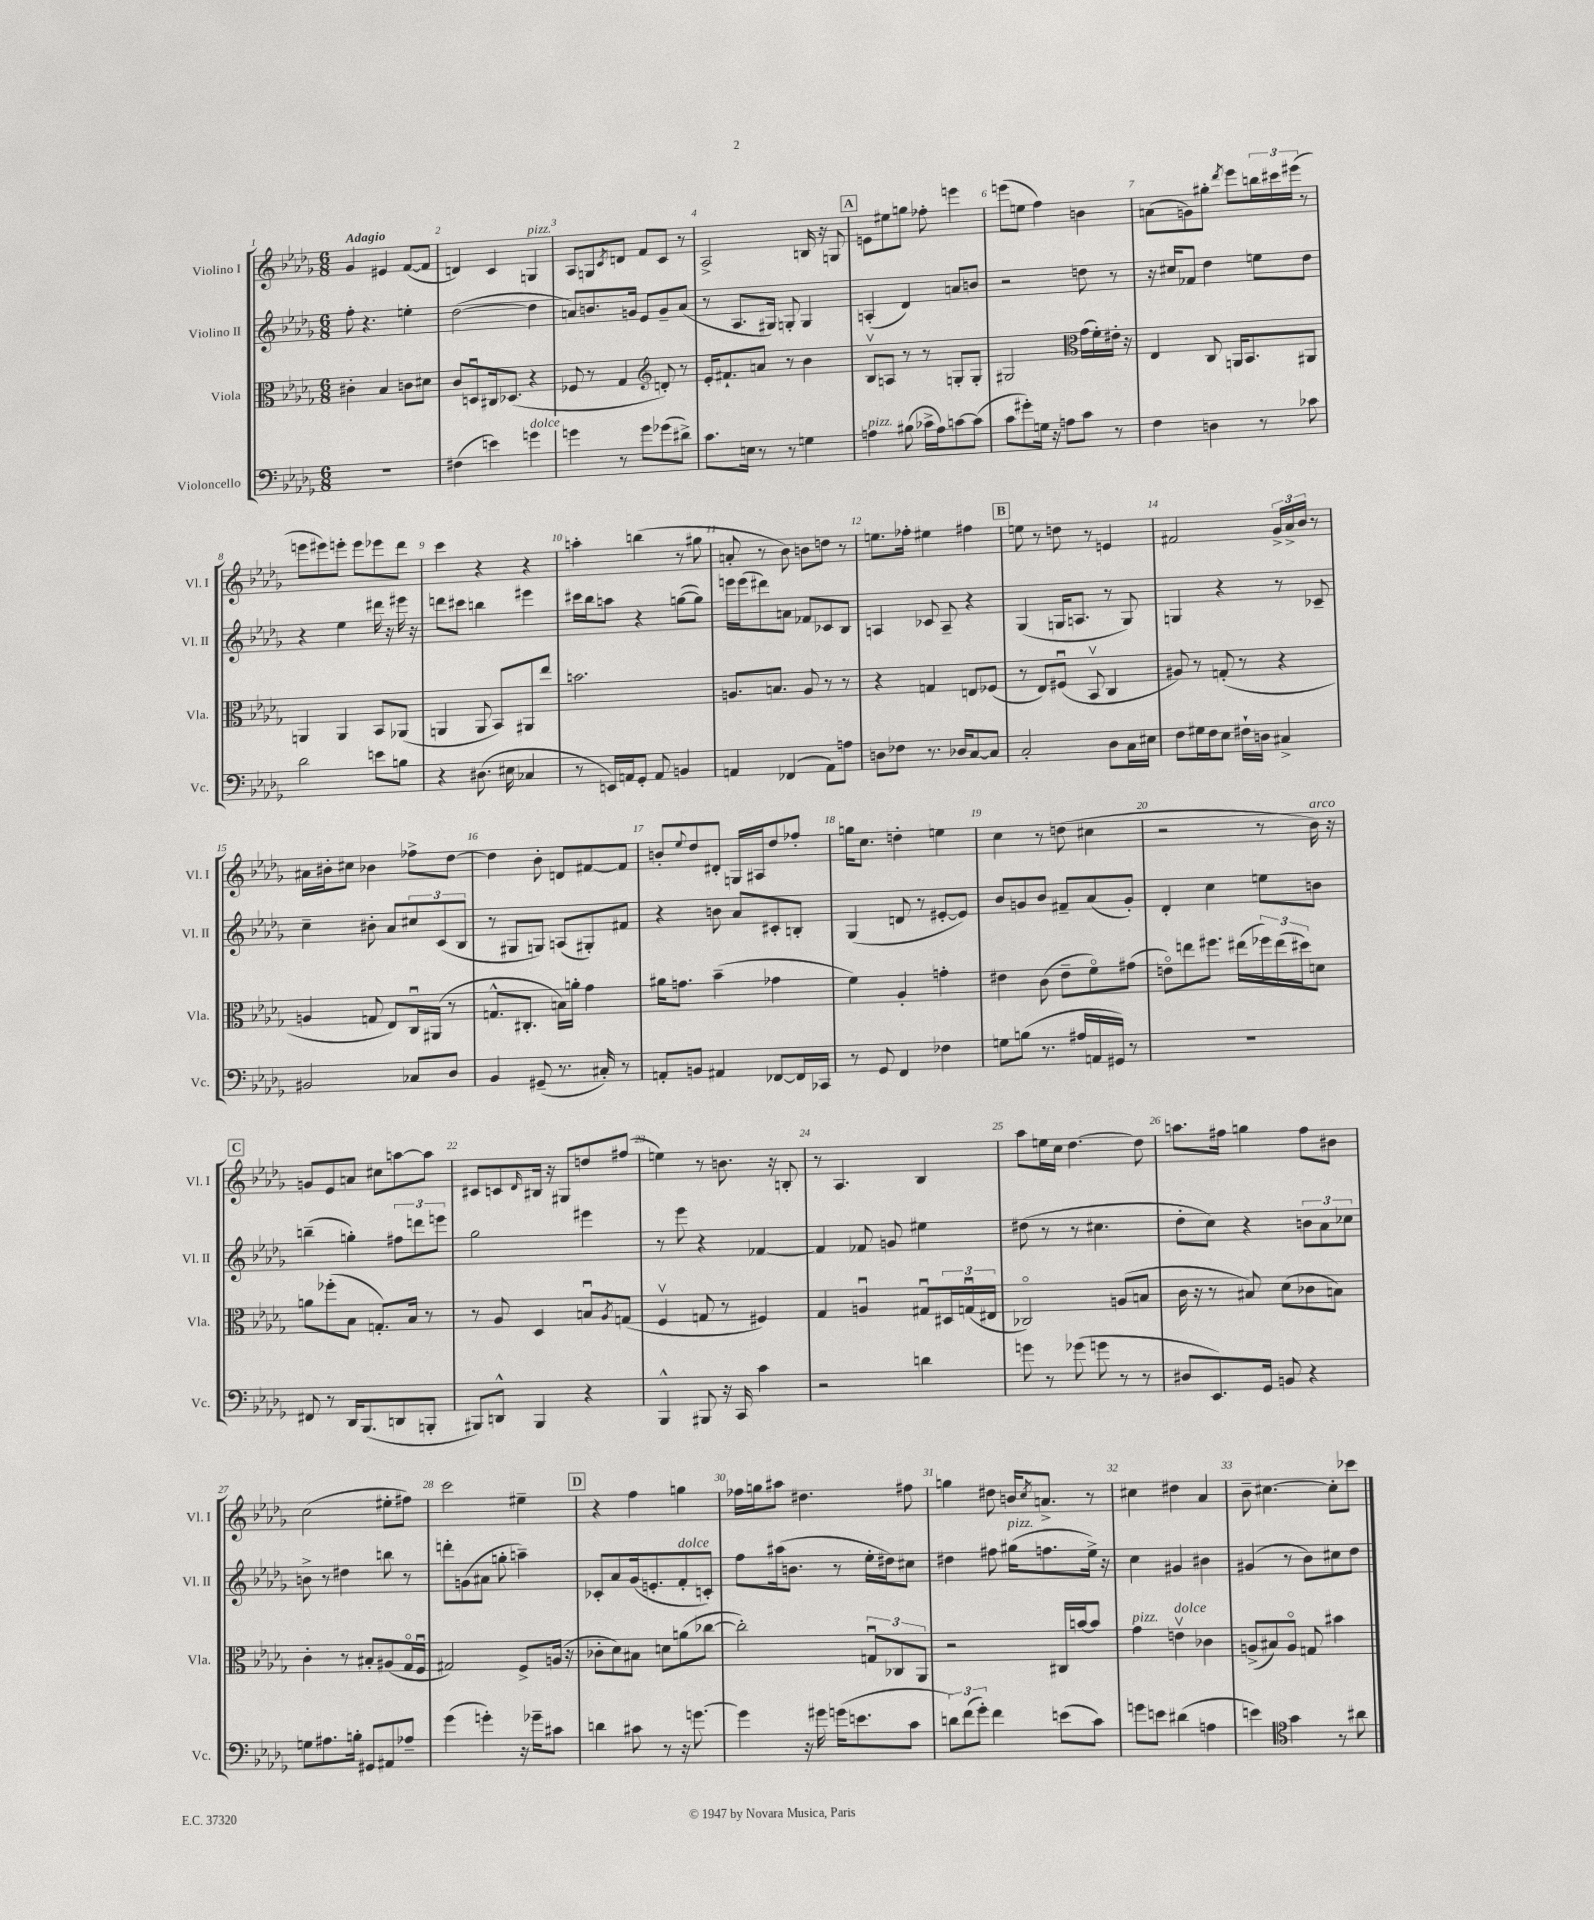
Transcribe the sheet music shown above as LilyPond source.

<<
\new StaffGroup <<
\new Staff = "s0" \with { instrumentName = "Violino I" shortInstrumentName = "Vl. I" } {
    \clef treble \key des \major \numericTimeSignature \time 6/8 \tempo "Adagio"
    ges'4 eis'4 f'8~( f'8 |
    d'4) c'4 g4^\markup { \italic "pizz." } |
    aes8 g8 \acciaccatura { c'8 } d'8 f'8 c'8 r8 |
    aes2-> b16 r16 g8 |
    \mark \markup { \box "A" } e'8 eis''8 g''8 fes''8-. e'''4 |
    e'''8( e''8 f''4) b'4 |
    a'8( g'8) gis''8-. \acciaccatura { des'''8 } ees'''8 \tuplet 3/2 { b''16 cis'''16 eis'''16( } r8 |
    e'''8 eis'''8) e'''8-. e'''8 ees'''8 des'''8 |
    c'''4 r4 r4 |
    a''4-. b''4( r8 gis''8 |
    a'8-. r8 bes'8) b'8 d''8 r8 |
    e''8. fes''16-. eis''4 fis''4 |
    \mark \markup { \box "B" } e''8 r8 d''8 r8 e'4 |
    fis'2 \tuplet 3/2 { ges'16-> aes'16-> bes'16 } r8 |
    ais'16 bis'16-. cis''8 bes'4 fes''8-> des''8~ |
    des''4 bes'8-. d'8 fis'8~ fis'8 |
    b'8-. \appoggiatura { ees''8 } des''8 dis'8-. g16 ais16 des''8 fes''8-. |
    g''16 c''8. d''4-. e''4 |
    c''4 r8 d''8( cis''4 |
    r2 r8 bes'16^\markup { \italic "arco" }) r16 |
    \mark \markup { \box "C" } g'8 ees'8 a'8 cis''8 a''8~ a''8 |
    cis'8 c'8 \grace { des'16 } bis16 r16 gis8 d''8 fis''8( |
    e''4) r8 b'8. r16 b8-. |
    r8 aes4. bes4 |
    aes''8 e''16 c''16 des''4.~ des''8 |
    a''8. fis''16 g''4 fis''8 bis'8 |
    c''2( eis''8-. fis''8) |
    c'''2 eis''4-- |
    \mark \markup { \box "D" } r4 f''4 g''4 |
    fes''16 g''16 ais''8 dis''4. fis''8 |
    g''4 dis''8 b'16 \acciaccatura { c''8 } a'8.-> r8 |
    cis''4 dis''4 aes'4 |
    bes'8-- cis''4.~ cis''8-. ces'''8 \bar "|." |
}
\new Staff = "s1" \with { instrumentName = "Violino II" shortInstrumentName = "Vl. II" } {
    \clef treble \key des \major \numericTimeSignature \time 6/8
    f''8-. r4. e''4-. |
    des''2~( des''4 |
    a'8) b'8. g'16 ees'8 g'8-- a'8( |
    r8 aes8. gis16) g8-. g4 |
    \mark \markup { \box "A" } a4-.( des'4) a'8 b'8 |
    r2 d''8 r8 |
    r16 cis''16 fes'8 des''4 e''8 des''8 |
    r4 ees''4 dis'''16 r16 eis'''16 r16 |
    d'''8 cis'''8 b''4 eis'''4 |
    cis'''16 bes''16 a''8 r4 g''8~( g''8) |
    e'''16 e'''16( dis'''8) a'8 fes'8 ces'8 bes8 |
    a4 ces'8 a8-- r4 |
    \mark \markup { \box "B" } ges4( g16 a8. r8 g8) |
    g4 r4 r8 ces'8-- |
    c''4-- bis'8-. aes'8 \tuplet 3/2 { cis''8 c'8( bes8 } |
    r8 gis8 g8) a8( gis8-.) fis'8 |
    r4 b'8 aes'8 cis'8-. b8-. |
    ges4( d'8 r8 eis'8~-. eis'8) |
    bes'8 g'8 bes'8 fis'8-- aes'8( g'8-.) |
    des'4-. c''4 e''8 b'8 |
    \mark \markup { \box "C" } b''4--( g''4-.) \tuplet 3/2 { fis''8 d'''8 e'''8 } |
    ges''2 eis'''4 |
    r8 ees'''8 r4 fes'4~ |
    fes'4 fes'8 g'8 eis''4 |
    dis''8( r8 r8 cis''4. |
    des''8-. c''8) r4 \tuplet 3/2 { b'8 aes'8 ces''8 } |
    b'8-> r8 dis''4 b''8 r8 |
    d'''8-. g'8( ais'8 g''8-. a''4--) |
    \mark \markup { \box "D" } ces'8-. aes'8 ges'16( e'8.-. f'8-.^\markup { \italic "dolce" } c'8-.) |
    f''8 ais''16( b'8. r8 ees''16-. dis''16) cis''8 |
    dis''4 fis''8 gis''16^\markup { \italic "pizz." }( f''8. ees''16->) r16 |
    c''4 gis'4 bis'4 |
    gis'4( r8 bes'8) cis''8 des''8 \bar "|." |
}
\new Staff = "s2" \with { instrumentName = "Viola" shortInstrumentName = "Vla." } {
    \clef alto \key des \major \numericTimeSignature \time 6/8
    cis'4-. bes4 c'8 dis'8 |
    c'8 d8\downbow cis16 des8.( r4 |
    fes8 r8 ges4 \clef treble d'8-.) r8 |
    ees'16-. fis'8.-! a'8 r8 bes'4 |
    \mark \markup { \box "A" } bes8\upbow a8 r8 r8 g8-. g8-. |
    gis2 \clef alto ges'16( f'16-.) eis'16-. r16 |
    ees4 c8 a,16 bes,8. ais,8 |
    a,4 a,4 bes,8 aes,8( |
    a,4 a,8 bes,8) ais,8 ees''8 |
    b'2. |
    a8. b8. a8 r8 r8 |
    r4 g4 e8 fes8( |
    \mark \markup { \box "B" } r8 ees8) fis8\downbow( bes,8\upbow c4 |
    ais8) r8 g8-.( r8 r4 |
    a4 g8 ees8) c16\downbow ais,16( r8 |
    g8.-^ cis8.-. b16) a'16-. ges'4 |
    ais'16 g'8. bes'4--( ges'4 |
    f'4) aes4-. g'4-. |
    eis'4 c'8( eis'8-- f'8\flageolet) gis'8( |
    e'8\flageolet) e''8 fis''8. eis''16( \tuplet 3/2 { fes''16) eis''16( dis''16) } d'8 |
    \mark \markup { \box "C" } a'8 fes''8-.( bes8 g8.-.) bes16 r8 |
    r8 aes8 des4 b8\downbow \acciaccatura { aes8 } g8( |
    f4\upbow g8 r8 fis4) |
    ges4 a4\downbow gis8\downbow \tuplet 3/2 { dis16 g16\downbow( eis16 } |
    ces2\flageolet) a8( b8 |
    c'16 r16 r8 bis8) des'8( ces'8 b8) |
    c'4-. r8 bis8-. ais8( ges16\flageolet f16\downbow |
    gis2) f8-> a16( r16 |
    \mark \markup { \box "D" } ces'8-. des'8) bis8 d'8 a'8( ces''8~ |
    ces''2-.) \tuplet 3/2 { g8\downbow ces8 aes,8 } |
    r2 cis16 b'16~ b'8 |
    ges'4^\markup { \italic "pizz." } e'4\upbow^\markup { \italic "dolce" } ces'4 |
    a8->( bis8) a8\flageolet g8 bis'4 \bar "|." |
}
\new Staff = "s3" \with { instrumentName = "Violoncello" shortInstrumentName = "Vc." } {
    \clef bass \key des \major \numericTimeSignature \time 6/8
    R2. |
    fis4( e'4) g'4^\markup { \italic "dolce" } |
    g'4 r8 g'8 ges'8( dis'8->) |
    c'8. e16 r8 r8 g4 |
    \mark \markup { \box "A" } a4^\markup { \italic "pizz." } bis8( ces'16-> a16) c'8~ c'8( |
    c'8 gis'8-.) g16 r16 a8 c'8 r8 |
    f4 d4 r8 ces'8 |
    des'2 e'8 b8 |
    r4 dis8.( eis16 ces4 |
    r8 e,16) a,16 ges,8-. a,8 b,4 |
    a,4 fes,4( a,8) a8 |
    d8 fes8 r8. des16 c8~ c8 |
    \mark \markup { \box "B" } c2-. des8 c16 eis16 |
    f8 gis16 f16 ees8 fis16-! d16 cis4-> |
    bis,2 ces8 des8 |
    bes,4 gis,8--( r8. cis16-.) r8 |
    a,8-. b,8 ais,4 fes,8~ fes,16 ces,16 |
    r8 ges,8 f,4 fes4 |
    g8 b8( r8. ais16 a,16 gis,16) r8 |
    R2. |
    \mark \markup { \box "C" } fis,8 r8 des,16 bes,,8.( d,8 b,,8-. |
    bis,,8) d,8-^ bis,,4 r4 |
    bes,,4-^ bis,,8 r16 c,16 c'4 |
    r2 d'4 |
    g'8 r8 ges'8( g'8 r8 r8 |
    dis8 ees,8.) ges,16 b,8 r4 |
    g8 ais8. b16-. gis,8 ais,8 aes8-- |
    ges'4( g'4-.) r16 ges'16-- cis'8 |
    \mark \markup { \box "D" } d'4 cis'8 r8 r16 g'8.~ |
    g'4 r16 gis'16 g'16( e'8. c'8 |
    \tuplet 3/2 { d'8) f'8( ges'8-.) } f'4 e'8( c'8) |
    g'8 e'8 dis'4( a4 |
    e'4) \clef tenor ges'4 r8 ais'8 \bar "|." |
}
>>
>>
\layout { \context { \Score \override BarNumber.break-visibility = ##(#f #t #t) barNumberVisibility = #all-bar-numbers-visible } }
